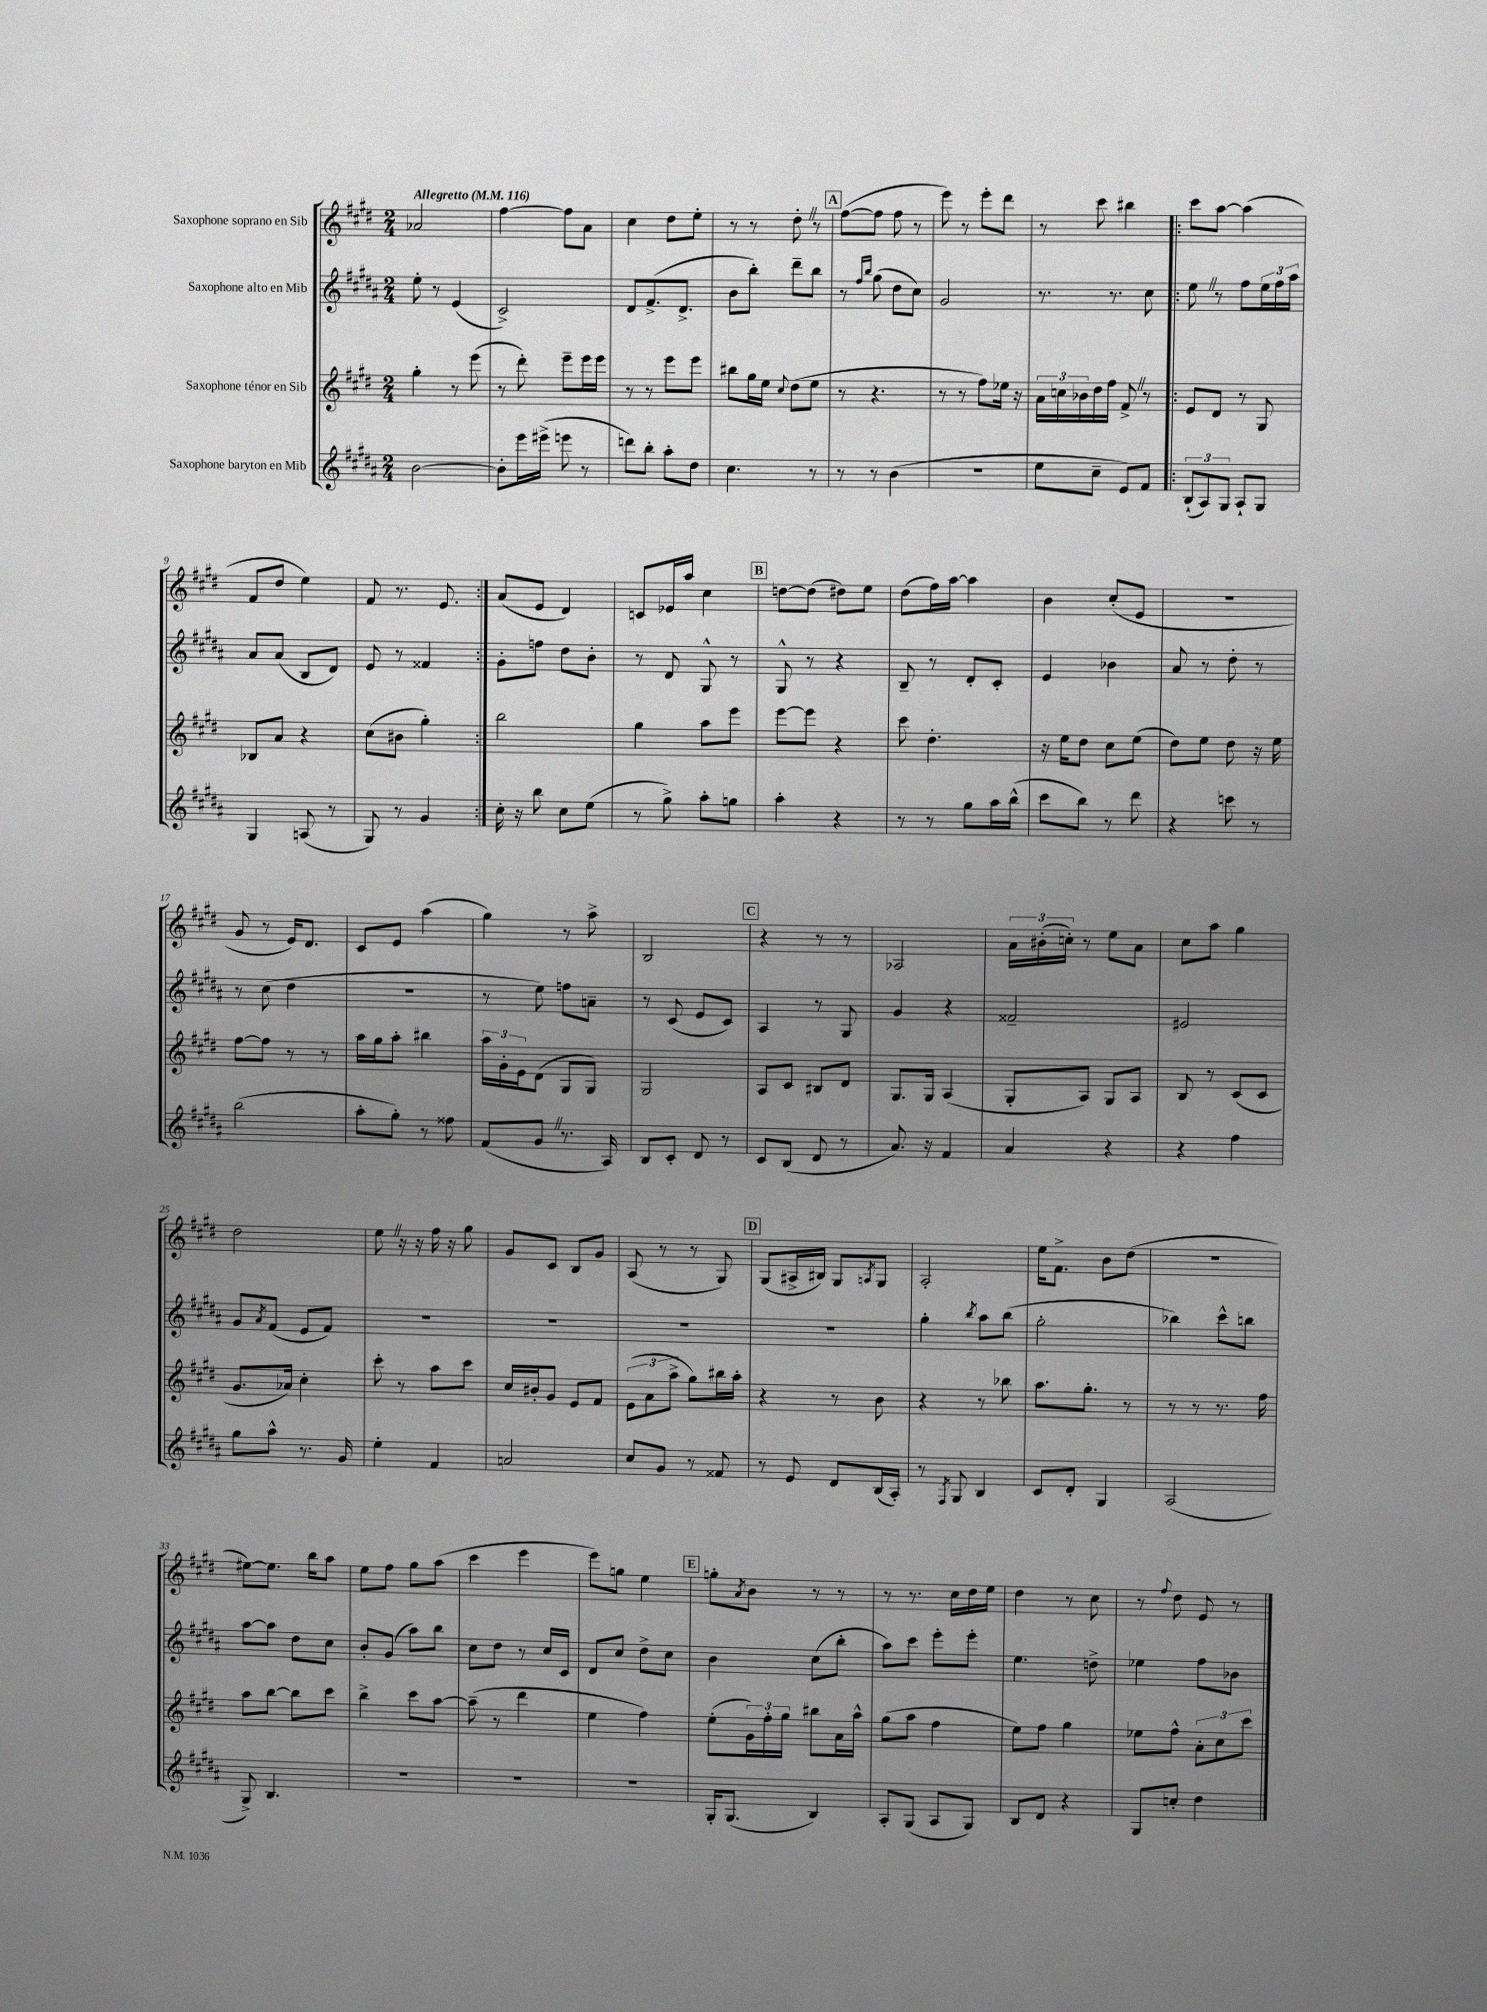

**kern	**kern	**kern	**kern
*staff4	*staff3	*staff2	*staff1
*clefG2	*clefG2	*clefG2	*clefG2
*k[f#c#g#d#a#]	*k[f#c#g#d#]	*k[f#c#g#d#a#]	*k[f#c#g#d#]
*M2/4	*M2/4	*M2/4	*M2/4
*MM116	*MM116	*MM116	*MM116
[2b\	4gg#'\	8ee'\	2a-/
.	.	8r	.
.	8r	(4e/	.
.	(8eee\	.	.
=	=	=	=
8b'\]L	8r	2c#^/)	[4ff#\
16eee\L	8ddd#'\)	.	.
(16eee#^\JJ	.	.	.
8eee\	8eee~\L	.	8ff#\]L
8r	16eee\L	.	8a\J
.	16eee\JJ	.	.
=	=	=	=
8ddd\L)	8r	8d#/L	4cc#\
8bb'\J	8r	(8.f#^/	.
8aa#'\L	8eee\L	.	8dd#\L
.	.	8.d#^/J	.
8dd#\J	8eee\J	.	8ee'\J
=	=	=	=
4.cc#\	8bb#\L	8b\L	8r
.	16gg#\L	8bb'\J)	8r
.	16ee\JJ	.	.
.	8qqcc#/	.	.
.	(8dd#\L	8ddd#~\L	8dd#'\
8r	8ee\J	8bb\J	8r
=	=	=	=
8r	8r	8r	([8ff#\L
.	.	16qqff#/LL	.
.	.	16qqbb/JJ	.
8r	4.r	(8gg#\	8ff#\]J
(4b\	.	8dd#\L	8ff#\
.	.	8cc#\J)	8r
=	=	=	=
2r	8r	2g#/	8eee\)
.	8r	.	8r
.	8ff#\L)	.	8eee'\L
.	16ee-\Jk	.	8ddd#\J
.	16r	.	.
=	=	=	=
8ee\L	24a\LL	8.r	8r
.	24cc\	.	.
.	24b-\	.	.
8cc#~\J	16dd#\	.	8ccc#\
.	16ff#\JJ	8.r	.
8e/L)	8f#^/	.	4bb#\
8f#/J	8r	8cc#\	.
=!|:	=!|:	=!|:	=!|:
(12B`/L	8e/L	8ee\	8ccc#\L
12A#/)	.	.	.
.	8d#/J	8r	[8aa\J
12G#/J	.	.	.
8A#`/L	8r	8ff#\L	(4aa\]
8G#/J	8G#/	24ee\L	.
.	.	24ff#\	.
.	.	24aa#\JJ	.
=	=	=	=
4G#/	8B-/L	8a#/L	8f#/L
.	8a/J	(8a#/J	8dd#/J
(8A/	4r	8B/L	4ee\)
8r	.	8d#/J)	.
=	=	=	=
8G#/)	(8cc#\L	8e/	8f#/
8r	8b#\J	8r	8.r
4g#/	4gg#'\)	4f##/	.
.	.	.	8.e/
=:|!	=:|!	=:|!	=:|!
16cc#'\	2bb\	8g#'\L	(8a/L
16r	.	.	.
8bb\	.	8ff\J	8e/J
8cc#\L	.	8dd#\L	4d#/)
(8ee\J	.	8b'\J	.
=	=	=	=
8r	4gg#\	8r	8c/L
8gg#^\)	.	8d#/	16e-/L
.	.	.	16aa/JJ
8aa#'\L	8aa\L	8G#^^/	4cc#\
8gg\J	8eee\J	8r	.
=	=	=	=
4aa#'\	[8eee\L	8G#^^/	[8dd\L
.	8eee\]J	8r	(8dd\]J
4r	4r	4r	8dd#\L)
.	.	.	8ee\J
=	=	=	=
8r	8ccc#\	8B~/	(8dd#\L
8r	4.dd#'\	8r	16ff#\L)
.	.	.	[16aa\JJ
8gg#\L	.	8d#'/L	4aa\]
16aa#\L	.	8c#'/J	.
(16bb^^\JJ	.	.	.
=	=	=	=
8ccc#\L	16r	4e/	4b\
.	16ee\LK	.	.
8bb\J)	8dd#\J	.	.
8r	8cc#\L	4b-\	(8cc#'/L
8ddd#\	(8ee\J	.	8e/J
=	=	=	=
4r	8dd#\L)	8a#/	2r
.	8ee\J	8r	.
8ccc\	8dd#\	8dd#'\	.
8r	16r	8r	.
.	16ee\	.	.
=	=	=	=
(2bb\	[8ff#\L	8r	8g#/
.	8ff#\]J	(8cc#\	8r
.	8r	4dd#\	16e/LK)
.	.	.	8.d#/J
.	8r	.	.
=	=	=	=
8aa#'\L	16aa\LL	2r	8c#/L
.	16gg#\J	.	.
8gg#'\J)	8aa'\J	.	8e/J
8r	4bb#\	.	(4aa\
8ff##\	.	.	.
=	=	=	=
(8f#/L	24aa\LL	8r	4gg#\)
.	24g#'\	.	.
.	24e\J	.	.
8g#/J	(8d#\J	8ee\)	.
8.r	8G#/L	8ff\L	8r
.	8G#/J)	8a~\J	8aa^\
16A#/)	.	.	.
=	=	=	=
8B/L	2G#/	8r	2B/
8c#'/J	.	(8c#/	.
8d#/	.	8e/L	.
8r	.	8c#/J)	.
=	=	=	=
8c#/L	8A/L	4A#/	4r
(8B/J	8c#/J	.	.
8d#/	8B#/L	8r	8r
8r	8d#/J	8G#/	8r
=	=	=	=
8.a#/)	8.G#/L	4g#/	2A-/
16r	16G#/Jk	.	.
4f#/	(4A/	4r	.
=	=	=	=
4a#/	8G#'/L	2f##~/	24a\LL
.	.	.	(24b#'\
.	.	.	24cc'\JJ)
.	8A/J)	.	8r
4r	8G#/L	.	8ee\L
.	8A/J	.	8a\J
=	=	=	=
4r	8B/	2e#/	8cc#\L
.	8r	.	8aa\J
4ff#\	(8c#/L	.	4gg#\
.	8c#/J	.	.
=	=	=	=
8gg#\L	8.g#/L	8g#/L	2dd#\
.	.	8qa#/	.
8aa#^^\J	.	(8f#/J	.
.	16a-/Jk)	.	.
8.r	4cc#'\	8e/L	.
.	.	8f#/J)	.
16g#/	.	.	.
=	=	=	=
4ee'\	8ccc#'\	2r	8ee\
.	8r	.	16r
.	.	.	16r
4f#/	8aa\L	.	16ff#\
.	.	.	16r
.	8ccc#\J	.	8gg#\
=	=	=	=
2a/	16cc#/LL	2r	8g#/L
.	16b#'/J	.	.
.	8g#/J	.	8c#/J
.	8e/L	.	8B/L
.	8f#/J	.	8g#/J
=	=	=	=
8cc#/L	(12e\L	2r	(8A/
.	12a\	.	.
8g#/J	.	.	8r
.	12aa^\J	.	.
8r	8gg#\L)	.	8r
8f##/	16bb#\L	.	8G#/)
.	16aa'\JJ	.	.
=	=	=	=
8r	4r	2r	(8G#/L
8e/	.	.	16A#^/L
.	.	.	16B#/JJ)
8d#/L	8r	.	8G#/L
.	.	.	8qA/
(16B/L	8b\	.	8G#/J
16A#'/JJ)	.	.	.
=	=	=	=
8r	4r	4gg#'\	2A'/
8qF#/	.	.	.
8G#/	.	.	.
.	.	8qbb/	.
4B/	8r	8aa#\L	.
.	8bb-\	(8bb\J	.
=	=	=	=
8c#/L	8.aa\L	2gg#'\	16ee\LK
.	.	.	8.f#^\J
8d#'/J	.	.	.
.	8.gg#'\J	.	.
4G#/	.	.	8b\L
.	8r	.	(8dd#\J
=	=	=	=
(2A#/	8r	4bb-\)	2r
.	8r	.	.
.	8.r	8ccc#^^\L	.
.	.	8bb\J	.
.	16ff#\	.	.
=	=	=	=
8G#^/)	8aa\L	[8aa#\L	[8ee#\L)
4.B/	[8bb\J	8aa#\]J	8.ee#\]J
.	8bb\]L	8dd#\L	.
.	.	.	16bb\LK
.	8ccc#\J	8cc#\J	8aa\J
=	=	=	=
2r	4bb^\	8b'/L	8ee\L
.	.	(8g#/J	8ff#\J
.	8ccc#\L	8aa#\L)	8gg#\L
.	[8aa\J	8bb\J	(8aa\J
=	=	=	=
2r	(8aa~\]	8cc#\L	4ccc#\
.	8r	8dd#\J	.
.	4ddd#\	8r	4eee\
.	.	16cc#/LL	.
.	.	16c#/JJ	.
=	=	=	=
2r	4ee\	8d#/L	8eee\L)
.	.	8cc#/J	8gg\J
.	4ff#\)	8dd#^\L	4ee\
.	.	8cc#\J	.
=	=	=	=
16G#'/LK	(8ee'\L	4b\	8gg'\L
(8.G#/J	.	.	.
.	.	.	8qa/
.	24g#\L)	.	8b\J
.	24ff#'\	.	.
.	24gg#\JJ	.	.
4B/)	8bb#\L	(8cc#\L	8r
.	16a\L	8bb'\J	8r
.	16aa^^\JJ	.	.
=	=	=	=
8A#'/L	(8gg#\L	8aa#\L)	8r
(8G#/J	8aa\J	8ccc#\J	8.r
8A#/L	4ff#\	8eee'\L	.
.	.	.	16cc#\LL
8G#/J)	.	8eee'\J	16dd#\
.	.	.	16ee\JJ
=	=	=	=
8B/L	8ee\L)	4.ee\	4dd#\
8d#/J	8ff#\J	.	.
4r	4gg#\	.	8r
.	.	8dd^\	8cc#\
=	=	=	=
8G#/L	8ee-\L	4ee-\	8r
.	.	.	8qqff#/
8cc'/J	8ff#^^\J	.	8dd#\
4dd#\	12a'\L	8ff#\L	8e/
.	12cc#\	.	.
.	.	8b-\J	8r
.	12ccc#\J	.	.
==	==	==	==
*-	*-	*-	*-
